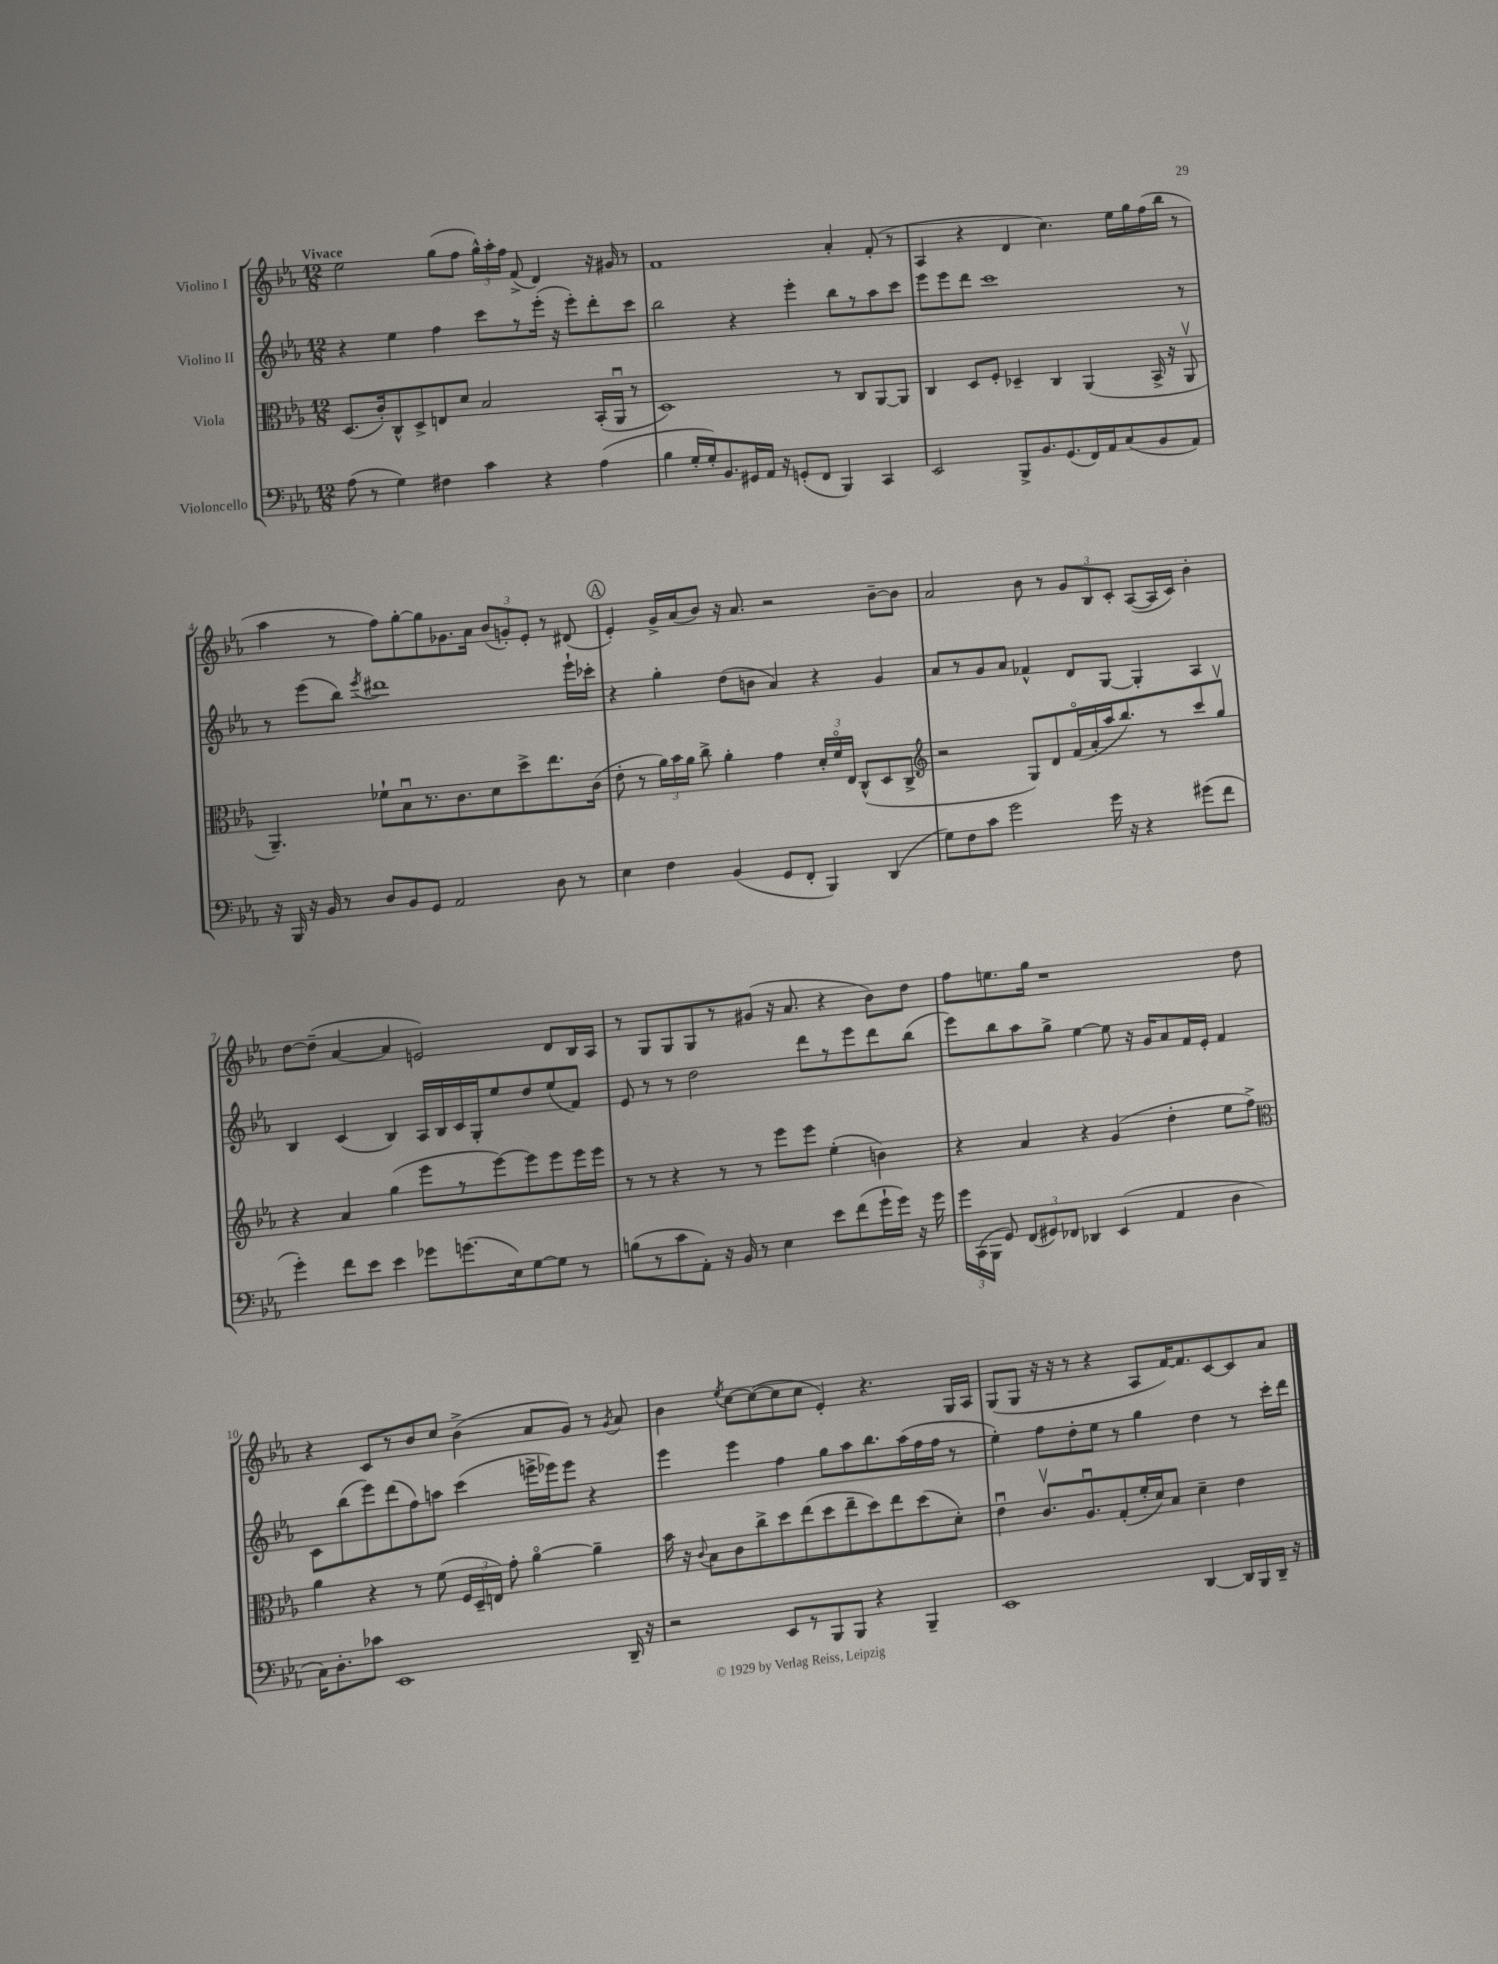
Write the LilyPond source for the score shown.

<<
\new StaffGroup <<
\new Staff = "s0" \with { instrumentName = "Violino I" } {
    \clef treble \key ees \major \numericTimeSignature \time 12/8 \tempo "Vivace"
    \autoBeamOff ees''2 g''8[( f''8] \tuplet 3/2 { g''16[-^) aes''16-. f''16] } f'8->( d'4) r16 gis'16 r8 |
    f'1 aes'4-. f'8-.( r8 |
    aes4 r4 d'4 c''4.) ees''16[ g''16 f''16( bes''16] r8 |
    aes''4 r8 f''8[) g''8~-. g''8 ges'8. aes'16] \tuplet 3/2 { bes'8[( g'8-.) ees'8]-. } r8 dis'8( |
    \mark \markup { \circle "A" } ees'4-.) g'16[-> aes'16( bes'8]) r16 aes'8. r2 bes'8[~-- bes'8] |
    aes'2 bes'8 r8 \tuplet 3/2 { g'8[ bes8 c'8]-. } aes8[~( aes16 c'16]) bes'4-. |
    d''8[~ d''8]--( aes'4~ aes'4 e'2) d'8[ bes16 aes16] |
    r8 g8[ g8 g8 r8 gis'8]( r16 aes'8. r4 bes'8[) d''8] |
    f''8[ e''8. g''16] r1 d''8 |
    r4 c'8[ r8 bes'8 c''8] bes'4->( aes'8[ g'8]) r8 \acciaccatura { g'8 } aes'8 |
    bes'4 \acciaccatura { ees''8 } c''8[~ c''8~( c''8 c''8] ees'4-.) r4. g16[ aes16] |
    g8[( g8] r16 r16 r8 r4 aes8[ f'16~) f'8. c'8~ c'8 aes'8] \bar "|." |
}
\new Staff = "s1" \with { instrumentName = "Violino II" } {
    \clef treble \key ees \major \numericTimeSignature \time 12/8
    \autoBeamOff r4 ees''4 f''4 c'''8[ r8 ees'''16]-.( r16 ees'''8[-.) d'''8-. c'''8] |
    bes''2 r4 ees'''4-. bes''8[ r8 aes''8 c'''8] |
    ees'''8[ ees'''8 d'''8] c'''1 r8 |
    r8 ees'''8[( bes''8]) \acciaccatura { ees'''8 } dis'''1 ees'''16[-! ces'''16]-. |
    \mark \markup { \circle "A" } r4 g''4-. d''8[( b'8] aes'4) r4 g'4 |
    aes'8[ r8 g'8 aes'8] fes'4-^ d'8[ g8]~ g4-. aes4 |
    bes4 c'4( bes4) aes16[ bes16 c'16 g16-. ees''8 d''8 ees''8( f'8]) |
    ees'8 r8 r8 d''2 d'''8[ r8 ees'''8 d'''8 bes''8]( |
    ees'''8[) bes''8 aes''8 g''8]-> ees''4~ ees''8 r16 g'16[ aes'8 f'16 ees'16]-. f'4 |
    c'8[ bes''8( ees'''8) d'''8( f''8) a''8] c'''4( e'''16[-> ees'''16) ees'''8] r4 |
    ees'''4 ees'''4 f''4 g''8[ aes''8 bes''8. aes''16( f''16 f''16] r8 |
    ees''4-.) f''8[ d''8-. ees''8] r8 g''4 d''4 r8 c'''16[-. d'''16] \bar "|." |
}
\new Staff = "s2" \with { instrumentName = "Viola" } {
    \clef alto \key ees \major \numericTimeSignature \time 12/8
    \autoBeamOff d8.[( c'16-.) c8-^ d8-> e8 d'8] bes2 bes,16[-.( aes,16]\downbow r8 |
    d1) r8 c8[ aes,8~ aes,8] |
    c4 d8[ f8]-. des4-- c4 aes,4( bes,16-> r16 aes,8\upbow |
    aes,4.--) fes'8[-! bes8\downbow r8. c'8. d'8 d''8-> ees''8. c'16]( |
    \mark \markup { \circle "A" } ees'8-. r8 \tuplet 3/2 { aes'16[) bes'16 aes'16] } c''8-> aes'4-. g'4 \tuplet 3/2 { d'16[-. f'16\flageolet ees16] } c8[-^( d8 c8]-> |
    \clef treble r2 g8[) d'8 f'16\flageolet( aes'16-. aes''16 bes''8.) r8 c'''8 g''8]\upbow |
    r4 aes'4 g''4( ees'''8[ r8 ees'''8~) ees'''8 ees'''8 ees'''16 ees'''16] |
    r8 r8 r4 r8 r8 ees'''8[ ees'''8] ees''4-.( b'4) |
    r4 aes'4 r4 g'4( d''4-. ees''8[ f''8]->) |
    \clef alto aes'4 r4 r8 f'8( \tuplet 3/2 { f16[ d16-- e16]) } g'8-. aes'4~\flageolet aes'4-- |
    bes'16 r16 \appoggiatura { c'8 } bes8[ c'8 c''8-> d''8 ees''8( d''8 ees''8-- d''8) ees''8 d''8( d'8]-.) |
    ees'4\downbow c'8.[\upbow aes8.\downbow g8-.( f'16-. d'16) bes8] d'4-- ees'4 \bar "|." |
}
\new Staff = "s3" \with { instrumentName = "Violoncello" } {
    \clef bass \key ees \major \numericTimeSignature \time 12/8
    \autoBeamOff aes8( r8 g4) fis4 c'4 r4 aes4( |
    bes4 g16[-. g16-.) bes,8. gis,16 aes,16] r16 g,8[-.( f,8] bes,,4) c,4 |
    ees,2 bes,,8[-> bes,8. g,8.( f,16) aes,16 c8( bes,8 aes,8]) |
    r16 bes,,16 r16 bes,16 r8 d8[ bes,8 g,8] aes,2 d8 r8 |
    \mark \markup { \circle "A" } ees4 f4 bes,4( g,8[ f,8]-. bes,,4) d,4( |
    g8[) f8 c'8] g'2 g'16 r16 r4 gis'8[( f'8] |
    g'4-.) f'8[ ees'8] ees'4 ges'8[ g'8.( ees16) g8~ g8] r8 |
    b8[( r8 c'8 aes,8]-.) r16 bes,16 r8 ees4 ees'8[ f'8( g'16-! g'16]) r16 g'16 |
    \tuplet 3/2 { g'16[ c,16( bes,,16] } g,8) \tuplet 3/2 { f,8[( gis,8) fes,8] } des,4 ees,4( aes,4 d4 |
    c16[) d8.-. ces'8] ees,1 d,16-- r16 |
    r2 ees,8[ r8 bes,,8 bes,,8] r4 bes,,4-- |
    ees,1 d,4~ d,16[ bes,,16 d,16]-- r16 \bar "|." |
}
>>
>>
